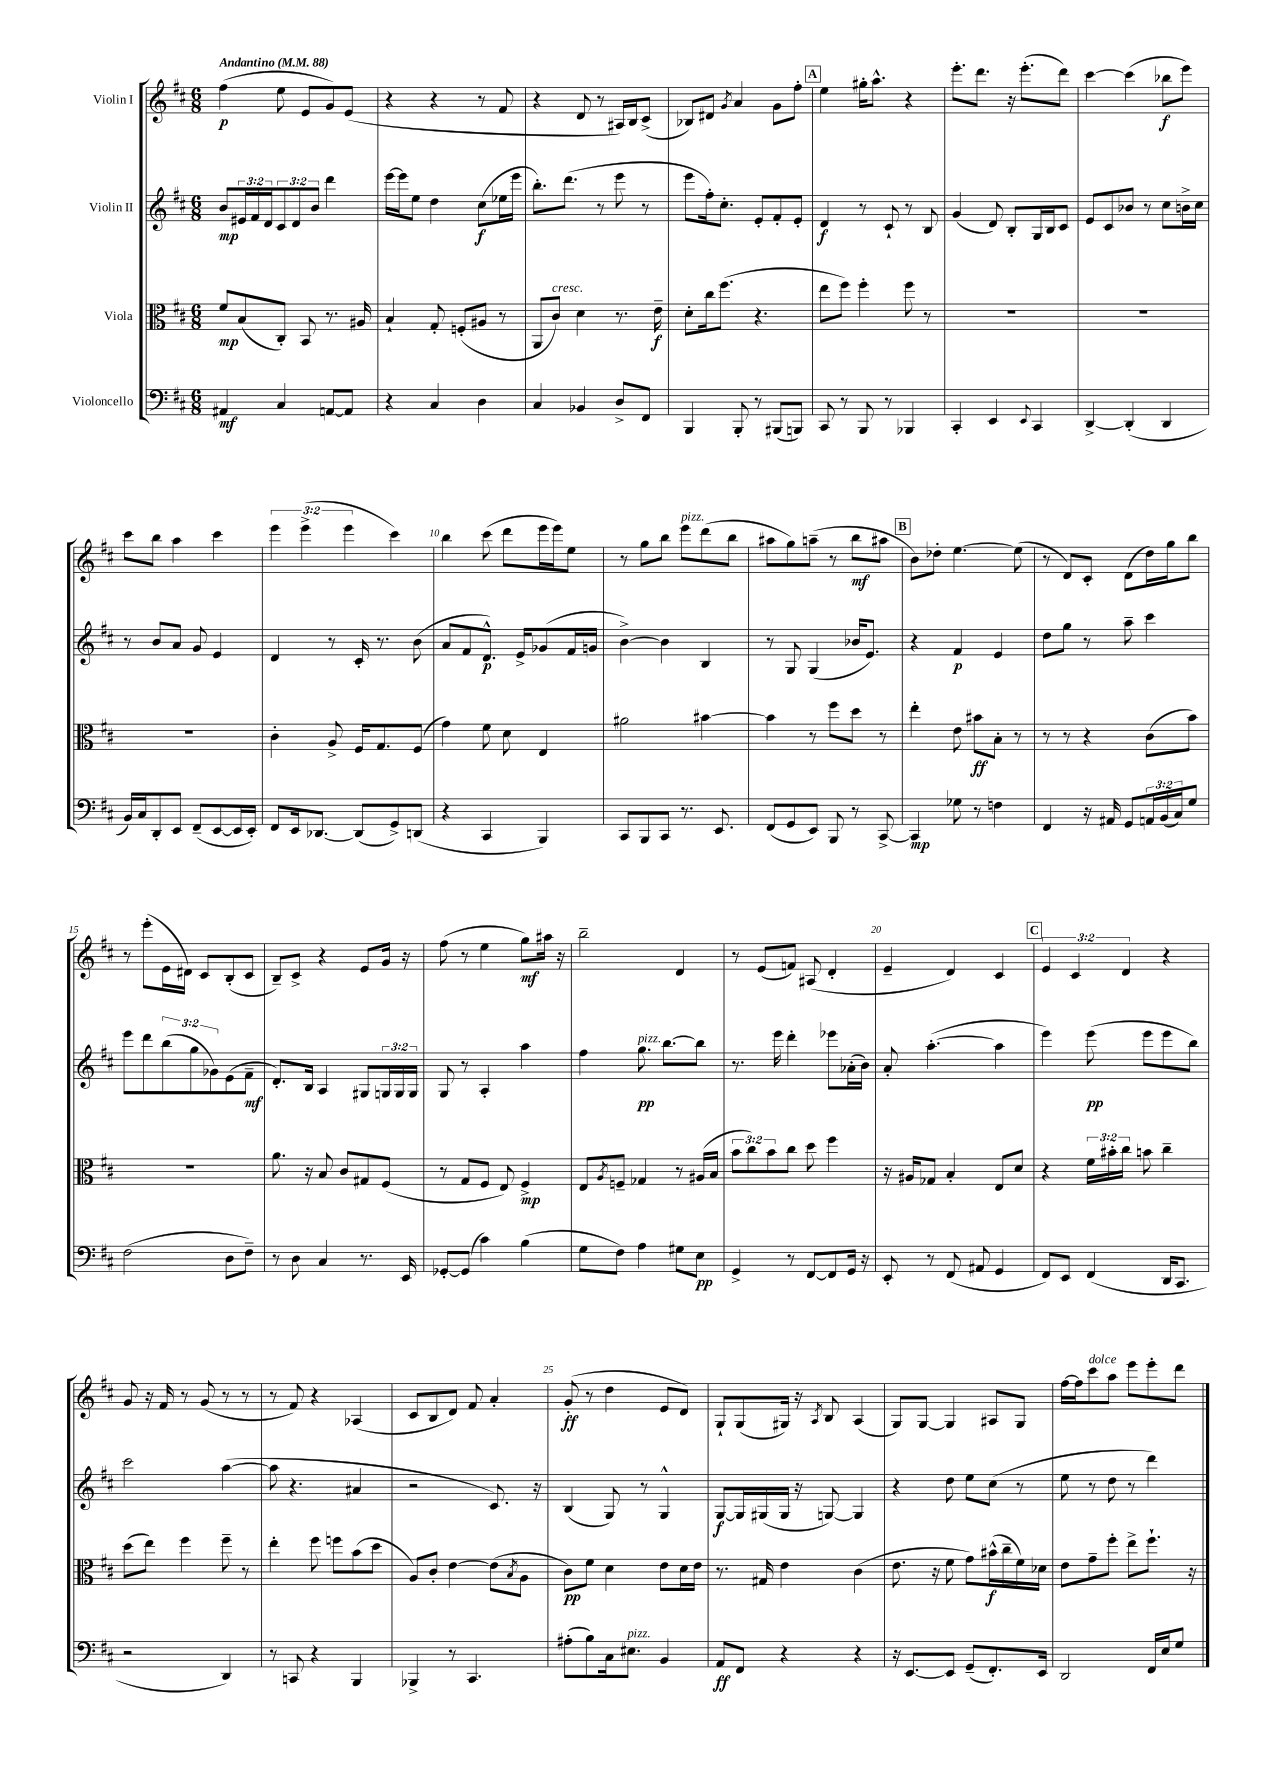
<<
\new StaffGroup <<
\new Staff = "s0" \with { instrumentName = "Violin I" } {
    \clef treble \key d \major \numericTimeSignature \time 6/8 \override Staff.TupletNumber.text = #tuplet-number::calc-fraction-text \tempo "Andantino" 4 = 88
    fis''4\p( e''8 e'8 g'8) e'8( |
    r4 r4 r8 fis'8 |
    r4 d'8 r8 ais16) b16 cis'8->( |
    bes8) dis'8 \acciaccatura { g'8 } a'4 g'8 fis''8-. |
    \mark \markup { \box "A" } e''4 gis''16-. a''8.-^ r4 |
    e'''8.-. d'''8. r16 e'''8.-.( d'''8) |
    cis'''4~ cis'''4( bes''8\f e'''8) |
    cis'''8 b''8 a''4 cis'''4 |
    \tuplet 3/2 { e'''4 e'''4->( e'''4 } cis'''4) |
    b''4 cis'''8( d'''8 e'''16 e'''16) e''8 |
    r8 g''8 b''8 e'''8^\markup { \italic "pizz." } d'''8( b''8 |
    ais''8 g''8) a''8--( r8 b''8\mf ais''8 |
    \mark \markup { \box "B" } b'8) des''8-. e''4.~ e''8( |
    r8 d'8) cis'8-. d'8( d''16) g''16 b''8 |
    r8 e'''8-.( e'16 dis'16) cis'8 b8-.( cis'8 |
    b8--) cis'8-> r4 e'8 g'16 r16 |
    fis''8( r8 e''4 g''8\mf) ais''16 r16 |
    b''2-- d'4 |
    r8 e'8( f'8) ais8( d'4-. |
    e'4-- d'4) cis'4 |
    \mark \markup { \box "C" } \tuplet 3/2 { e'4 cis'4 d'4 } r4 |
    g'8 r16 fis'16 r8 g'8( r8 r8 |
    r8 fis'8) r4 aes4( |
    cis'8 b8 d'8) fis'8 a'4-. |
    g'8-.\ff( r8 d''4 e'8 d'8) |
    g8-! g8( gis16) r16 \acciaccatura { a8 } b8 a4( |
    g8) g8~ g4 ais8 g8 |
    fis''16~ fis''16 cis'''8^\markup { \italic "dolce" } a''8 e'''8 e'''8-. d'''8 \bar "|." |
}
\new Staff = "s1" \with { instrumentName = "Violin II" } {
    \clef treble \key d \major \numericTimeSignature \time 6/8 \override Staff.TupletNumber.text = #tuplet-number::calc-fraction-text
    b'8\mp \tuplet 3/2 { eis'16 fis'16 d'16 } \tuplet 3/2 { cis'8 d'8 b'8 } d'''4 |
    e'''16~ e'''16 e''8 d''4 cis''8\f( ees''16 e'''16 |
    b''8.-.) d'''8.( r8 e'''8 r8 |
    e'''8 fis''16-.) cis''8.-. e'8-. fis'8-. e'8-. |
    \mark \markup { \box "A" } d'4\f r8 cis'8-! r8 b8 |
    g'4( d'8) b8-. g16 b16 cis'8 |
    e'8 cis'8 bes'8 r8 cis''8 b'16-> cis''16 |
    r8 b'8 a'8 g'8 e'4 |
    d'4 r8 cis'16-. r8. b'8( |
    a'8 fis'8 d'8.-^\p) e'16-> ges'8( fis'16 g'16 |
    b'4~->) b'4 b4 |
    r8 g8 g4( bes'16 e'8.) |
    \mark \markup { \box "B" } r4 fis'4\p e'4 |
    d''8 g''8 r8 a''8-- cis'''4 |
    e'''8 d'''8 \tuplet 3/2 { b''8( g''8 ges'8) } e'8( fis'8--\mf |
    d'8.-.) b16 a4 gis8 \tuplet 3/2 { g16 g16 g16 } |
    g8 r8 a4-. a''4 |
    fis''4 g''8.\pp^\markup { \italic "pizz." } b''8.~ b''8 |
    r8. e'''16 d'''4-. ees'''8 aes'16-.( b'16) |
    a'8-. a''4.~-.( a''4 |
    \mark \markup { \box "C" } e'''4) e'''8\pp( e'''8 e'''8 b''8) |
    cis'''2 a''4~( |
    a''8 r4. ais'4 |
    r2 cis'8.) r16 |
    b4( g8) r8 g4-^ |
    g8~\f g16 gis16( gis16 r16 g8~) g4 |
    r4 d''8 e''8 cis''8( r8 |
    e''8 r8 d''8 r8 d'''4) \bar "|." |
}
\new Staff = "s2" \with { instrumentName = "Viola" } {
    \clef alto \key d \major \numericTimeSignature \time 6/8 \override Staff.TupletNumber.text = #tuplet-number::calc-fraction-text
    fis'8\mp b8( cis8-.) b,8 r8. ais16 |
    b4-! g8-. f8-.( ais8 r8 |
    a,8 cis'8^\markup { \italic "cresc." }) d'4 r8. e'16--\f |
    d'8-. cis''16 fis''8.( r4. |
    \mark \markup { \box "A" } e''8 fis''8) fis''4-. fis''8 r8 |
    R2. |
    R2. |
    R2. |
    cis'4-. a8-> fis16 g8. fis8( |
    g'4) fis'8 d'8 e4 |
    ais'2 bis'4~ |
    bis'4 r8 fis''8 d''8 r8 |
    \mark \markup { \box "B" } e''4-. e'8 bis'8\ff b8-. r8 |
    r8 r8 r4 cis'8( b'8) |
    R2. |
    a'8. r16 b8 cis'8 gis8 fis8( |
    r8 g8 fis8 e8) fis4->\mp |
    e8 \acciaccatura { a8 } f8-- ges4 r8 ais16( b16 |
    \tuplet 3/2 { b'8 cis''8) b'8 } cis''8 d''8 fis''4 |
    r16 ais16 ges8 b4-. e8 d'8 |
    \mark \markup { \box "C" } r4 \tuplet 3/2 { fis'16 bis'16-. cis''16 } b'8 cis''4-- |
    d''8( e''8) fis''4 fis''8-- r8 |
    e''4-. fis''8 f''8 b'8( d''8 |
    a8) cis'8-. e'4~ e'8( \acciaccatura { b8 } a8 |
    cis'8\pp) fis'8 d'4 e'8 d'16 e'16 |
    r8. gis16 e'4 cis'4( |
    e'8. r16 fis'8 g'8) bis'16-^\f( cis''16-- fis'16) des'16 |
    e'8 g'8-- fis''8-. e''8-> fis''8.-! r16 \bar "|." |
}
\new Staff = "s3" \with { instrumentName = "Violoncello" } {
    \clef bass \key d \major \numericTimeSignature \time 6/8 \override Staff.TupletNumber.text = #tuplet-number::calc-fraction-text
    ais,4\mf cis4 a,8~ a,8 |
    r4 cis4 d4 |
    cis4 bes,4 d8-> fis,8 |
    b,,4 b,,8-. r8 bis,,8( b,,8) |
    \mark \markup { \box "A" } cis,8 r8 b,,8 r8 bes,,4 |
    cis,4-. e,4 \appoggiatura { e,8 } cis,4 |
    d,4~-> d,4-.( d,4 |
    b,16) cis16 d,8-. e,8 fis,8--( e,8~ e,16 e,16-.) |
    fis,8 e,16 des,8.~ des,8( g,8->) d,8( |
    r4 cis,4 b,,4) |
    cis,8 b,,8 cis,8 r8. e,8. |
    fis,8( g,8 e,8) b,,8 r8 cis,8~-> |
    \mark \markup { \box "B" } cis,4\mp ges8 r8 f4 |
    fis,4 r16 ais,16 g,8 \tuplet 3/2 { a,16 b,16( cis16) } g8 |
    fis2( d8 fis8--) |
    r8 d8 cis4 r8. e,16 |
    ges,8~-. ges,8( cis'4) b4( |
    g8 fis8) a4 gis8 e8\pp |
    g,4-> r8 fis,8~ fis,8 g,16 r16 |
    e,8-. r8 fis,8( ais,8 g,4 |
    \mark \markup { \box "C" } fis,8) e,8 fis,4( d,16 cis,8. |
    r2 d,4) |
    r8 c,8 r4 b,,4 |
    bes,,4-> r8 cis,4. |
    ais8-.( b8) cis16 eis8.^\markup { \italic "pizz." } b,4 |
    a,8\ff fis,8 r4 r4 |
    r16 e,8.~ e,8 g,8--( fis,8.-.) e,16 |
    d,2 fis,16 e16 g8 \bar "|." |
}
>>
>>
\layout { \context { \Score \override BarNumber.break-visibility = ##(#f #t #t) barNumberVisibility = #(every-nth-bar-number-visible 5) } }
